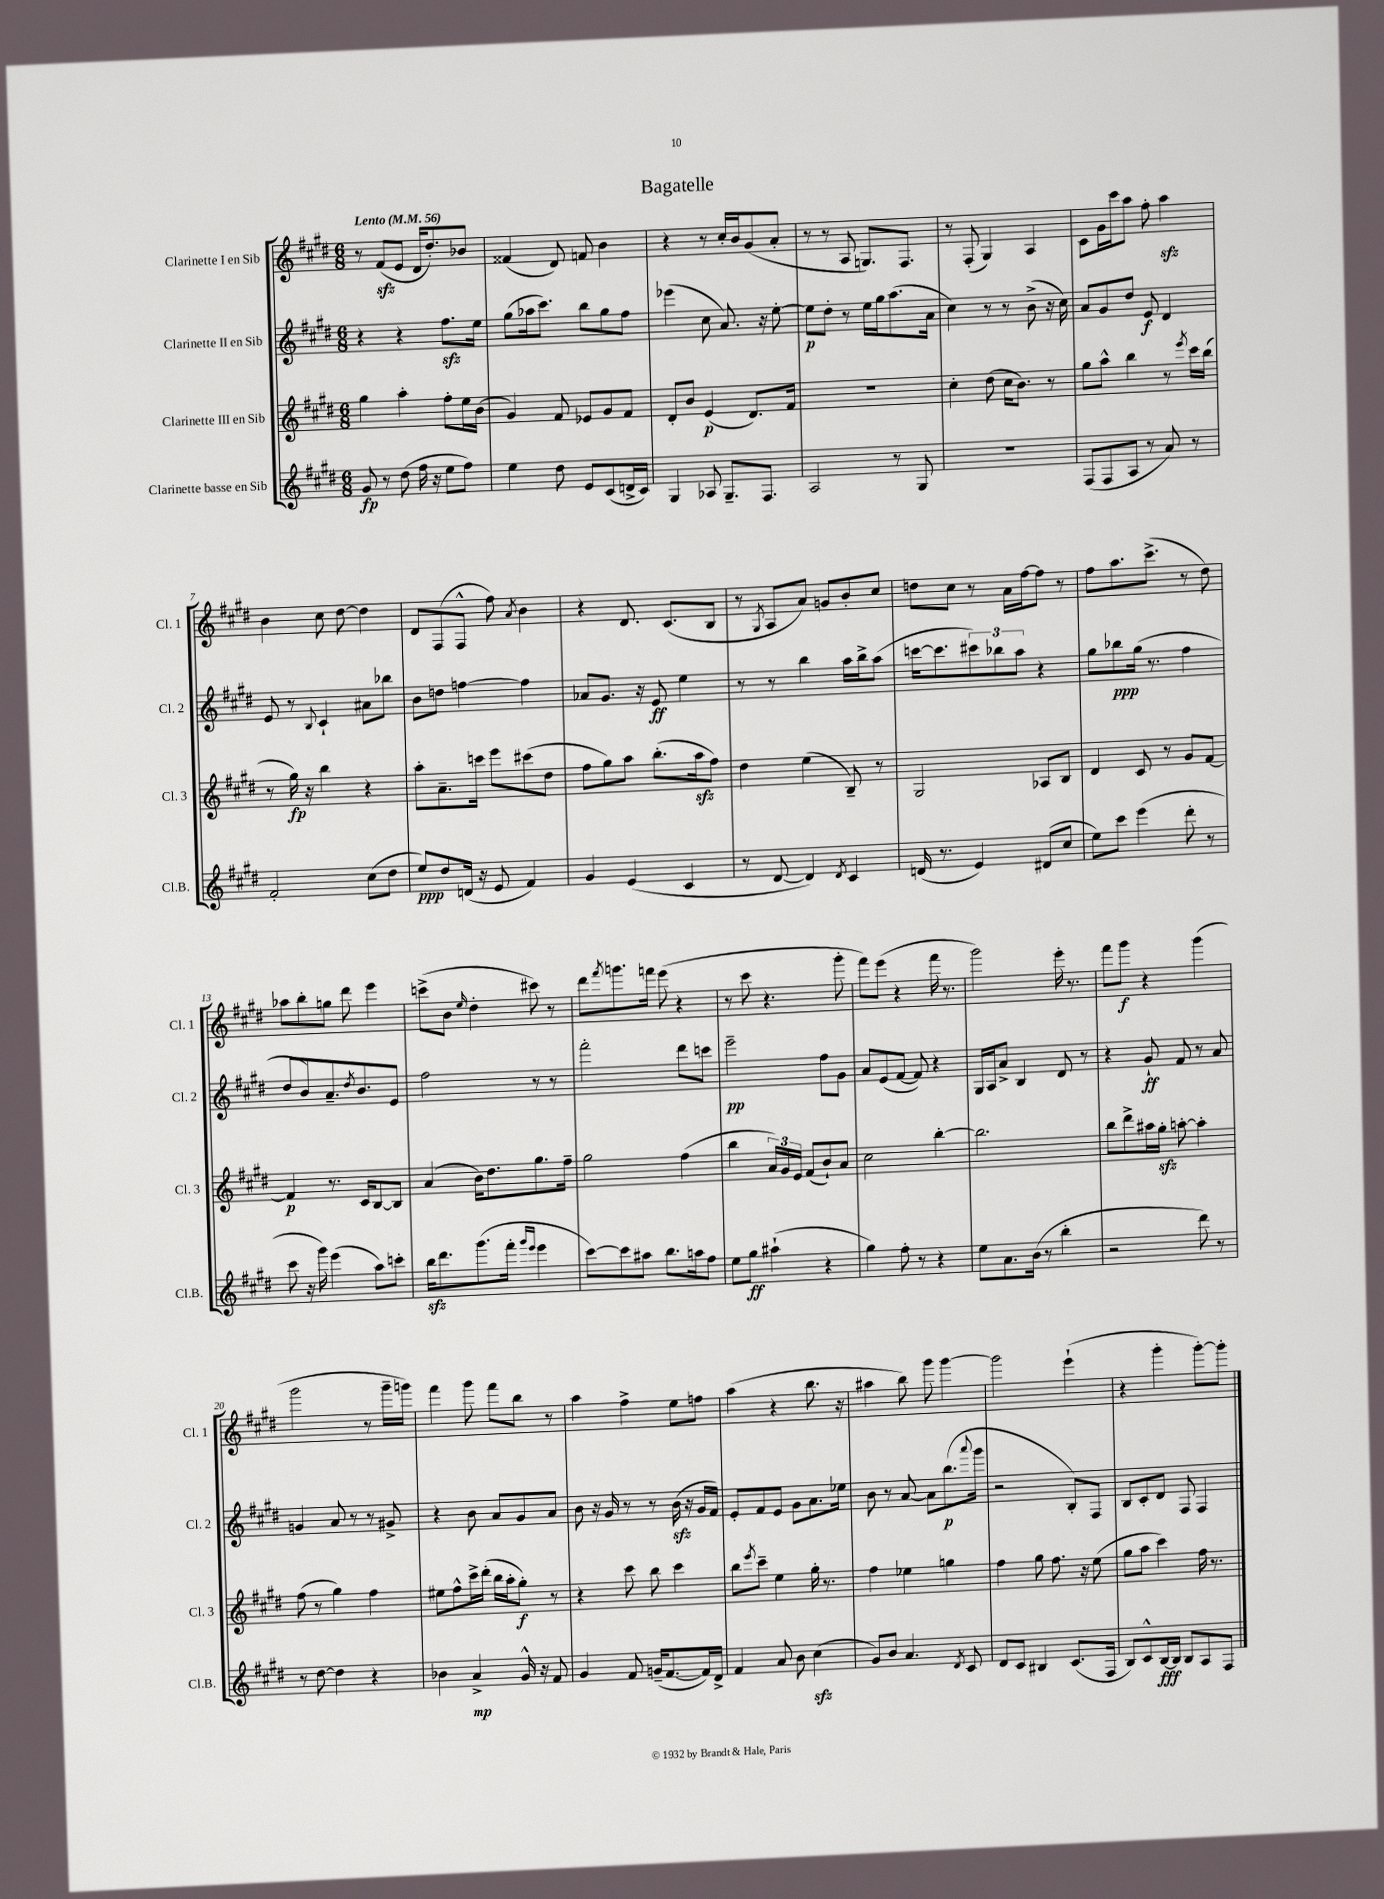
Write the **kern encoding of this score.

**kern	**kern	**kern	**kern
*staff4	*staff3	*staff2	*staff1
*clefG2	*clefG2	*clefG2	*clefG2
*k[f#c#g#d#]	*k[f#c#g#d#]	*k[f#c#g#d#]	*k[f#c#g#d#]
*M6/8	*M6/8	*M6/8	*M6/8
*MM56	*MM56	*MM56	*MM56
8g#	4gg#	4r	8r
8r	.	.	(8f#
(8dd#	4aa'	4r	8e
16ff#	.	.	16d#
16r	.	.	8.dd#')
8ee	8ff#'	8.ff#	.
8ff#)	16ee	.	8b-
.	(16b	16ee	.
=	=	=	=
4ee	4g#)	(8gg#	(4f##
.	.	16aa-	.
.	.	8.ccc#)	.
8dd#	8f#	.	8d#)
8e	8e-	8bb	8f
(8c#	8g#	8gg#	4b
16d^	8f#	8ff#	.
16c#)	.	.	.
=	=	=	=
4G#	8d#'	(4eee-	4r
.	8b	.	.
8A-	(4e	8cc#	8r
8.G#~	.	8.a)	16cc#'
.	.	.	16b
.	8.d#)	.	(8g#
8.F#	.	16r	.
.	.	[8ee'	8a'
.	16f#	.	.
=	=	=	=
2A	2.r	8ee]	8r
.	.	8dd#'	8r
.	.	8r	8A
.	.	16ee	8.G)
.	.	16gg#	.
8r	.	(8.aa	.
.	.	.	8.F#
8G#	.	.	.
.	.	16a	.
=	=	=	=
2.r	4cc#'	4cc#)	8r
.	.	.	(8F#'
.	(8dd#	8r	4G#)
.	16cc#	8r	.
.	8.b)	.	.
.	.	(8b^	4A
.	8r	16r	.
.	.	16cc#)	.
=	=	=	=
(8F#	8gg#	8a	8c#
8F#	8aa^^	8g#	16g#
.	.	.	16ccc#
8A	4bb	8dd#	8aa
8r	.	8e	8ff#'
8a)	8r	4d#	4aa
.	8qeee	.	.
8r	16ccc#	.	.
.	(16bb	.	.
=	=	=	=
2f#'	8r	8e	4b
.	16gg#)	8r	.
.	16r	.	.
.	.	8qqB	.
.	4bb	4c#`	8cc#
.	.	.	[8dd#
(8cc#	4r	8a#	4dd#]
8dd#	.	8bb-	.
=	=	=	=
8ee)	8aa'	8b	8d#
8dd#	8.a~	8dd	(8F#
(16d	.	[4ff	8F#^^
16r	16ccc	.	.
8e	8eee	.	8ff#)
.	.	.	8qa
4f#)	(8ccc#	4ff]	4b
.	8dd#	.	.
=	=	=	=
4g#	8ff#	8a-	4r
.	8gg#)	8.g#	.
(4e	8aa	.	8.d#
.	.	16r	.
.	(8.bb'	8e	.
.	.	.	(8.c#
4c#	.	4ee	.
.	16aa	.	.
.	8ff#)	.	8B
=	=	=	=
8r	4dd#	8r	8r
.	.	.	8qG#
[8d#	.	8r	8A
4d#])	(4ee	4bb	8a)
.	.	.	8g
8qd#	.	.	.
4c#	8B~)	16aa	8b'
.	.	16bb^	.
.	8r	(8aa	8cc#
=	=	=	=
(16d	2G#	[16ccc	8dd
8.r	.	8.ccc]	.
.	.	.	8cc#
4e)	.	12ccc#)	8r
.	.	12bb-	.
.	.	.	16a
.	.	12aa	.
.	.	.	[16ff#
(8d#	8A-	4r	8ff#]
8cc#	8B	.	8r
=	=	=	=
8ee)	4d#	8gg#	8ff#
8ccc#	.	8bb-	8.aa
(4eee	8c#	(16gg#	.
.	.	8.r	(8.ccc#^
.	8r	.	.
8ddd#'	8g#	4ff#	8r
8r	[8f#	.	8dd#)
=	=	=	=
8ccc#	4f#]	8dd#	8aa-
16r	.	8b)	8bb'
16ggg#)	.	.	.
(4eee	8.r	8.a~	8gg
.	.	.	8ddd#
.	.	8qdd#	.
.	16c#	8.b	.
8aa)	[8B	.	4eee
8ccc'	8B]	8e	.
=	=	=	=
16bb	(4a	2ff#	(8ccc^
8.ddd#	.	.	.
.	.	.	8b
.	.	.	16qqee
(8.ggg#	16b)	.	4dd#'
.	8.dd#	.	.
16fff#'	.	.	.
16qqggg#	.	.	.
16qqeee	.	.	.
4eee	8.gg#	8r	8ccc#)
.	.	8r	8r
.	16ff#~	.	.
=	=	=	=
[8ccc#)	2gg#	2fff#'	8ddd#
.	.	.	8qfff#
8ccc#]	.	.	8.ggg
8aa#	.	.	.
.	.	.	16fff
8.bb	.	.	(8eee
.	(4ff#	8ddd#	4r
16aa	.	.	.
8ff#	.	8ccc	.
=	=	=	=
8ee	4bb	2eee~	8r
8gg#	.	.	8ccc#
(4aa#`	24a)	.	4.r
.	24g#	.	.
.	24e	.	.
.	(8f#	.	.
4r	8b`)	8ff#	.
.	8a	8g#	8ggg#'
=	=	=	=
4gg#)	2cc#	8a	8fff#)
.	.	(8e	(8eee
8ff#'	.	[8f#	4r
8r	.	8f#])	.
4r	[4bb'	4r	16fff#
.	.	.	8.r
=	=	=	=
8ee	2.bb]	16G#	2ggg#)
.	.	16A	.
8.a	.	8a^	.
.	.	4B	.
(16b	.	.	.
8r	.	.	.
4bb'	.	8d#	16eee'
.	.	.	8.r
.	.	8r	.
=	=	=	=
2r	8bb	4r	8fff#
.	8ddd#^	.	8ggg#
.	16aa#	8g#`	4r
.	16gg#'	.	.
.	[8aa'	8f#	.
8ddd#)	4aa']	8r	(4ggg#
8r	.	8a	.
=	=	=	=
8r	(8ff#	4g	2ggg#
[8dd#	8r	.	.
4dd#]	4gg#)	8a	.
.	.	8r	.
4r	4ff#	8r	8r
.	.	8g#^	16ggg#~
.	.	.	16ggg)
=	=	=	=
4b-	8ee#	4r	4fff#
.	8ff#^^	.	.
4a^	16ccc#^	8b	8ggg#
.	(16ddd#'	.	.
.	16bb	8a	8fff#
.	16aa'	.	.
16g#^^	8gg#')	8g#	8bb
16r	.	.	.
8f#	8r	8a	8r
=	=	=	=
4g#	4r	8b	4aa
.	.	16r	.
.	.	16g#	.
8f#	8ccc#	8r	4ff#^
(16g~	8bb	8r	.
[8.f#	.	.	.
.	4ccc#	(16b	8ee
.	.	16r	.
16f#])	.	16g#	8ff
16d#^	.	16f#)	.
=	=	=	=
4f#	8bb	8e'	(4aa
.	8qeee	.	.
.	8ccc#~	8f#	.
8a	4ee	8e	4r
8b	.	8g#	.
(4cc#	16gg#'	8.a	8.bb
.	8.r	.	.
.	.	16ee-	16r
=	=	=	=
8g#)	4ff#	8b	4aa#
8b	.	8r	.
4.a	4ee-	[8a	8bb)
.	.	8a]	8ggg#
.	4gg	(8.bb	[4ggg#
8qd#	.	.	.
8c#	.	.	.
.	.	8qqaaa	.
.	.	16ggg#	.
=	=	=	=
8d#	4ff#	2r	2ggg#]
8c#	.	.	.
4B#	8gg#	.	.
.	8.ff#	.	.
(8.c#	.	8B')	(4eee`
.	16r	.	.
.	(8ee	8F#	.
16F#	.	.	.
=	=	=	=
8B)	8gg#	8B	4r
8c#^^	8aa	8c#'	.
[16B	4ccc#)	8d#	4ggg#'
16B]	.	.	.
8B	.	8F#	.
8A	16ff#	4F#	[8ggg#')
.	8.r	.	.
8F#	.	.	8ggg#']
==	==	==	==
*-	*-	*-	*-
